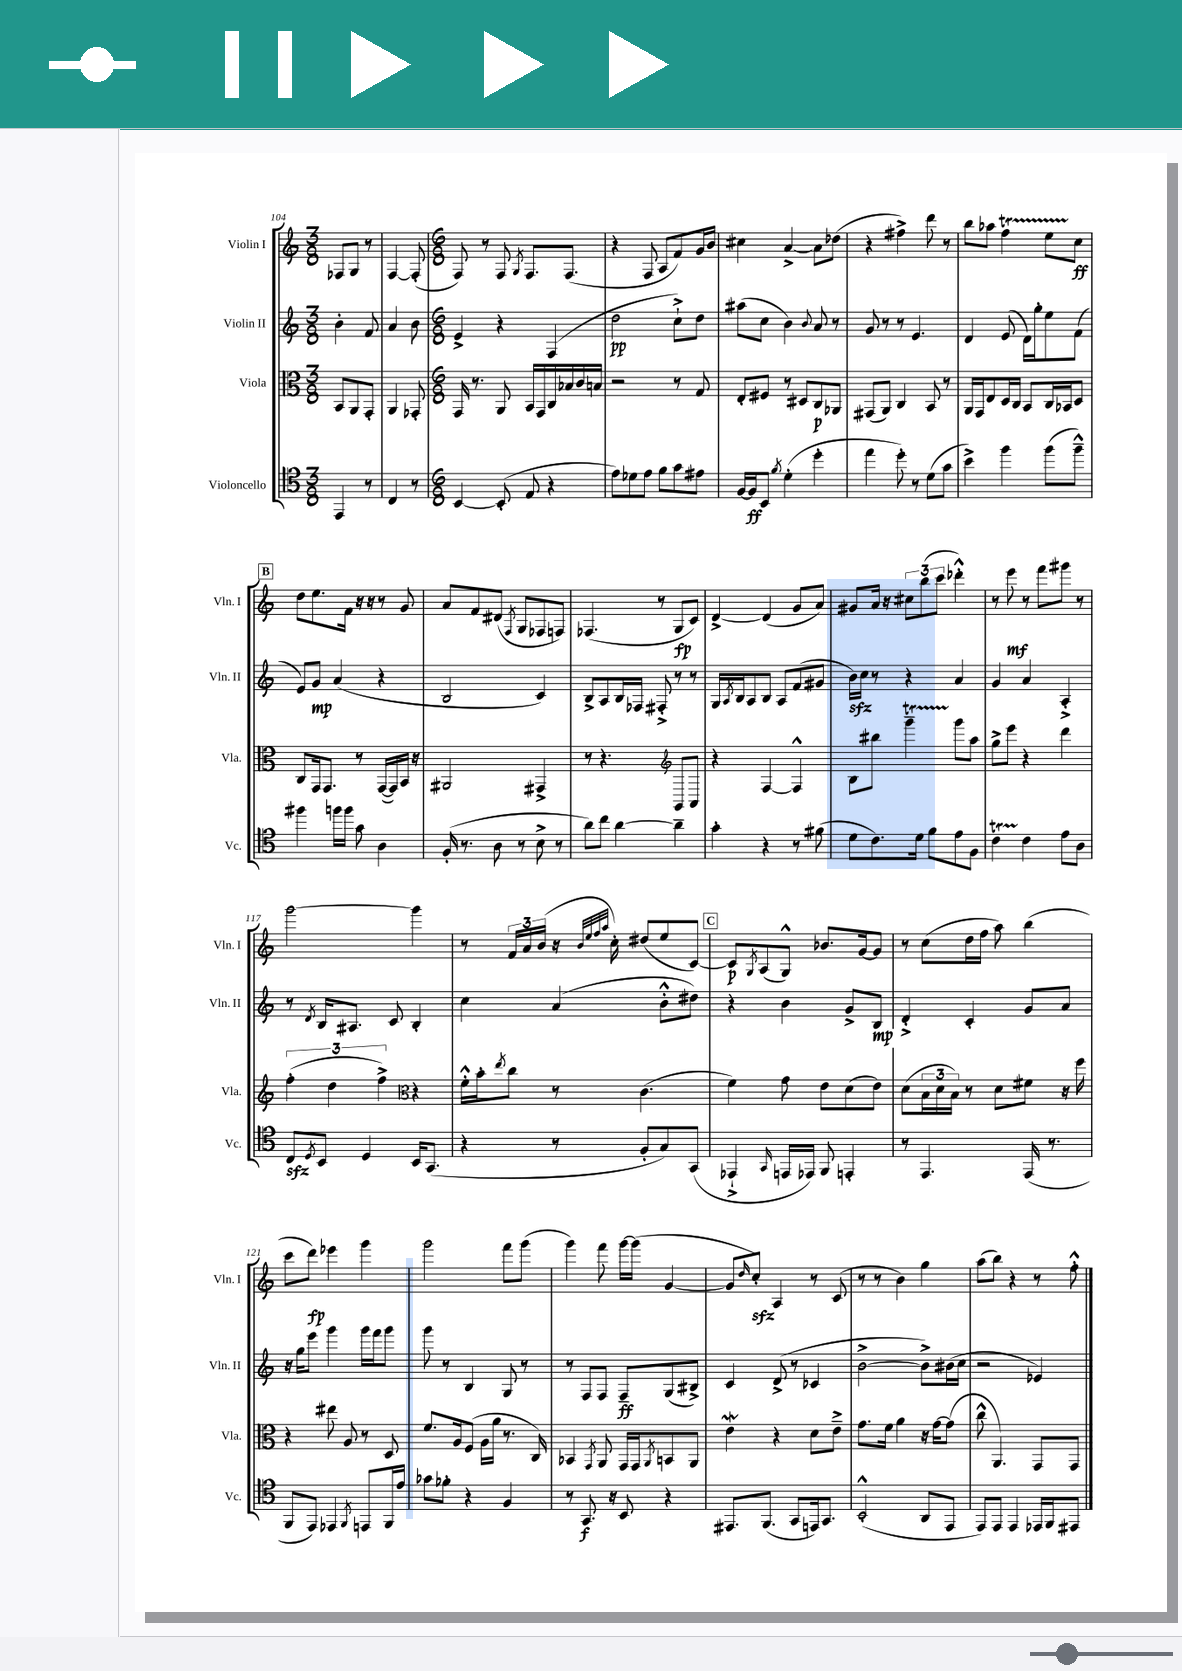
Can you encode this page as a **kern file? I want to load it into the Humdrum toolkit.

**kern	**kern	**kern	**kern
*staff4	*staff3	*staff2	*staff1
*clefC4	*clefC3	*clefG2	*clefG2
*k[]	*k[]	*k[]	*k[]
*M3/8	*M3/8	*M3/8	*M3/8
4EE	8BB	4b'	8F-
.	8AA	.	8G
8r	8GG'	8f	8r
=	=	=	=
4C	4AA	4a	[4F
8r	8GG-'	8b	(8F']
=	=	=	=
*M6/8	*M6/8	*M6/8	*M6/8
[4BB	16GG	4e^	8F)
.	8.r	.	.
.	.	.	8r
(8BB']	8AA	4r	8F
.	.	.	8qG
8E	16BB	.	8.F
.	16GG	.	.
4r	16C	(4F	.
.	16B-	.	(8.F
.	16c	.	.
.	16B	.	.
=	=	=	=
8e)	2r	2dd	4r
8d-	.	.	.
8e	.	.	8F
8f	.	.	8A
8g	8r	8cc`^)	8f)
8e#	8G	8dd	16g
.	.	.	16b
=	=	=	=
[16F	8E'	(8aa#	4cc#
16F]	.	.	.
8BB	8F#	8cc	.
8qf	.	.	.
(4d'	8r	4b)	[4a^
.	8D#	.	.
.	.	8qqb	.
4dd'	8C	8a	8a]
.	8AA-	8r	(8dd-
=	=	=	=
4ee	(8GG#	8g	4r
.	8AA)	8r	.
8dd')	4C	8r	4ff#^)
8r	.	4.e	.
(8d	8BB	.	8ddd
8g	8r	.	8r
=	=	=	=
4b^)	16AA	4d	8bb
.	16GG	.	.
.	8E	.	8aa-
4ff	16D	(8e	4ff
.	16C	.	.
.	8BB	16d)	.
.	.	16gg'	.
(8ff	16C	8ee	8ee
.	16BB-	.	.
8ff~^^)	8D	(8f	8cc
=	=	=	=
4ff#	8C	8e)	8dd
.	16GG	8g	8.ee
.	8.GG	.	.
16ff	.	(4a	.
16ff	.	.	16f
8g	8r	.	16r
.	.	.	16r
4A	([16GG	4r	8r
.	16GG])	.	.
.	16BB	.	8g
.	16r	.	.
=	=	=	=
(16F'	2AA#	2B	8a
8.r	.	.	.
.	.	.	8f
8A	.	.	(8d#
.	.	.	8qF
8r	.	.	8G
8B^	4GG#^	4c)	8F-
8r	.	.	8F)
=	=	=	=
8a)	8r	8B^	(4.F-
8cc	4.r	8A	.
[4a	.	16B	.
.	.	16F-	.
.	.	8F#'^	8r
4a~]	8GG	8r	8G
.	8AA	8r	8c)
=	=	=	=
*	*clefG2	*	*
4g'	4r	16G	[4d^
.	.	8qA	.
.	.	16B	.
.	.	8A	.
4r	[4F	8B	(4d]
.	.	8A	.
8r	4F^^]	(8f	8g
(8f#	.	8g#	8a)
=	=	=	=
8d	8B	16b)	8g#
.	.	16cc	.
8.c)	8bb#	8r	16a
.	.	.	16r
.	4ggg~	4r	12cc#
16d	.	.	.
.	.	.	(12bb
8f	.	.	.
.	.	.	12ccc
8e	8ggg	4a	4ddd-'^^)
8F	8aa	.	.
=	=	=	=
4c	8gg^	4g	8r
.	8eee	.	8eee
4c	4r	4a	8r
.	.	.	8fff
8e	4ddd	4A'^	8ggg#
8A	.	.	8r
=	=	=	=
8C	(6ff'	8r	[2ggg
8qD	.	8qd	.
8BB	.	16B	.
.	6dd	.	.
.	.	8.A#	.
4D	.	.	.
.	6ff^)	.	.
.	.	8c	.
16BB	4r	4B'	4ggg]
(8.GG	.	.	.
=	=	=	=
*	*clefC3	*	*
4r	16f'^^	4cc	8r
.	16b'	.	.
.	8qee	.	.
.	8cc	.	24f
.	.	.	24a
.	.	.	(24b
8r	8r	(4a	16r
.	.	.	32qqb
.	.	.	32qqee
.	.	.	32qqff
.	.	.	32qqaa
.	.	.	16cc')
8F'	(4.c	.	(8dd#
8G)	.	8b'^^	8ee
(8GG	.	8dd#)	[8c)
=	=	=	=
4EE-`^	4f)	4r	8c]
.	.	.	8qG
.	.	.	(8A
16qqGG	.	.	.
16EE	8g	4b	8G^^)
16EE-)	.	.	.
8FF	8e	.	8.b-
4EE'	(8d	8g^	.
.	.	.	[16g
.	8e)	8B	8g]
=	=	=	=
8r	(8d	4d'^	8r
4.EE	24B	.	(8cc
.	24d	.	.
.	24B)	.	.
.	8r	4c'	16dd
.	.	.	16ff
.	8d	.	8aa)
(16EE	8f#	8g	(4bb
8.r	.	.	.
.	16r	8a	.
.	16ff	.	.
=	=	=	=
8FF	4r	16r	8ccc
.	.	16gg	.
8EE)	.	8eee	8ddd)
4EE-	8ee#	4ggg	4eee-
.	8A	.	.
8qFF	.	.	.
8EE	8r	16ggg	4ggg
.	.	16fff	.
16FF	8D	8ggg	.
16e	.	.	.
=	=	=	=
8g-	8.f	8ggg	2ggg
8f-'	.	8r	.
.	16A	.	.
4r	(8F	4B	.
.	16A	.	.
.	16a	.	.
4F	8.r	8G	8fff
.	.	8r	(8ggg
.	16C)	.	.
=	=	=	=
8r	4BB-	8r	4ggg)
8.GG	.	8F	.
.	8qGG	.	.
.	8AA	8F	8fff
16r	.	.	.
8BB	16GG	8F~	[16ggg
.	16GG	.	(16ggg]
.	8qAA	.	.
4r	8BB	(8G	[4g
.	8AA	8B#^)	.
=	=	=	=
8.EE#	4e	4c	8g]
.	.	.	16qqdd
.	.	.	8cc')
(8.FF	.	.	.
.	4r	(8d^	4A
8GG	.	8r	.
16EE)	8d	4c-	8r
8.GG	.	.	.
.	8e~^	.	(8c
=	=	=	=
(2BB'^^	8.g	[2b^	8r
.	.	.	8r
.	16f	.	.
.	4a	.	4b)
8AA	16r	8b^])	4gg
.	[16g	.	.
8EE	(8g]	(16b#	.
.	.	16cc	.
=	=	=	=
8EE)	8cc^^	2r	(8aa
8EE	4.AA)	.	8bb)
4EE	.	.	4r
16EE-	8GG	4e-)	8r
16FF	.	.	.
8EE#	8GG	.	8ff'^^
==	==	==	==
*-	*-	*-	*-
